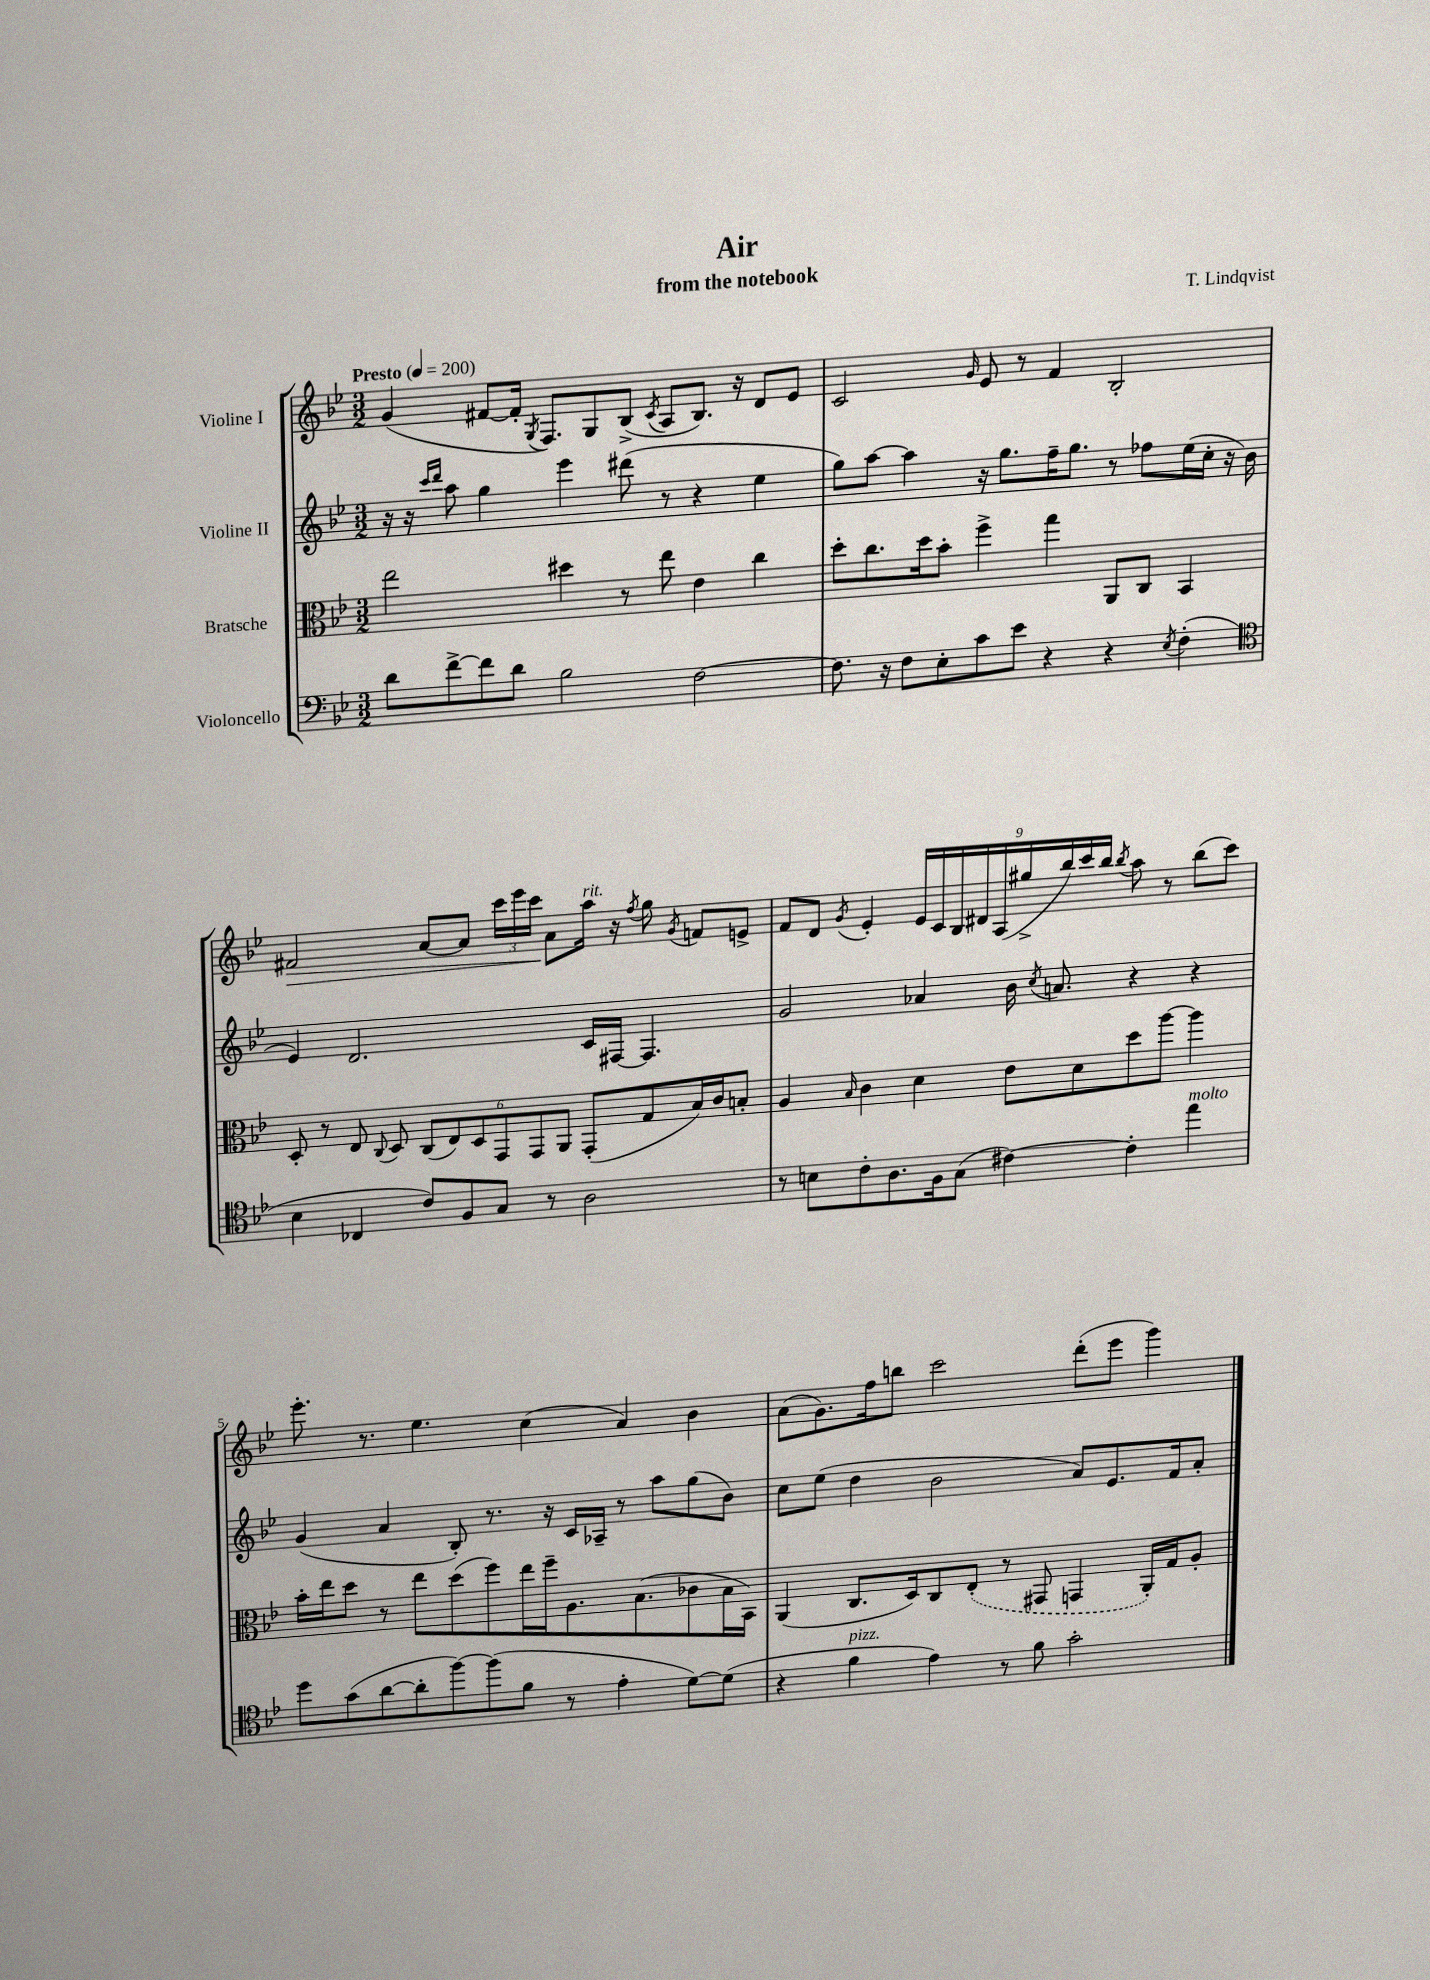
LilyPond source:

\header { title = "Air" composer = "T. Lindqvist" subtitle = "from the notebook" }
<<
\new StaffGroup <<
\new Staff = "s0" \with { instrumentName = "Violine I" } {
    \clef treble \key bes \major \numericTimeSignature \time 3/2 \tempo "Presto" 4 = 200
    \autoBeamOff g'4( fis'8[~ fis'16]-. \acciaccatura { g8 } f8.[) g8 bes8]->( \acciaccatura { c'8 } a8[ bes8.]) r16 d'8[ ees'8] |
    c'2 \grace { g'16 } ees'8 r8 f'4 bes2-. |
    fis'2\> a'8[~ a'8] \tuplet 3/2 { c'''16[ ees'''16 c'''16]\! } a'8[ a''16]^\markup { \italic "rit." } r16 \acciaccatura { f''8 } g''8 \acciaccatura { g'8 } f'8[ e'8]-> |
    f'8[ d'8] \acciaccatura { g'8 } ees'4-. \tuplet 9/8 { ees'16[ c'16 bes16 dis'16 a16( gis''16-> bes''16) c'''16 bes''16] } \acciaccatura { bes''8 } a''8 r8 bes''8[( c'''8]) |
    ees'''8.-. r8. ees''4. c''4( a'4) bes'4 |
    a'8[( g'8.) f''16 b''8] c'''2 d'''8[-.( ees'''8] g'''4) \bar "|." |
}
\new Staff = "s1" \with { instrumentName = "Violine II" } {
    \clef treble \key bes \major \numericTimeSignature \time 3/2
    \autoBeamOff r16 r16 \grace { c'''16[ d'''16] } a''8 g''4 ees'''4 dis'''8( r8 r4 ees''4 |
    g''8[) a''8]~ a''4 r16 g''8.[ f''16-- g''8.] r8 fes''8[ ees''16( c''16]-. r16 bes'16 |
    ees'4) d'2. c'16[ fis16]~ fis4. |
    g'2 aes'4 bes'16 \acciaccatura { c''8 } a'8. r4 r4 |
    g'4( a'4 bes8-.) r8. r16 c'16[ aes16]-- r8 a''8[ g''8( bes'8]) |
    c''8[ ees''8]( d''4 bes'2 a'8[) ees'8. f'16 a'8]-. \bar "|." |
}
\new Staff = "s2" \with { instrumentName = "Bratsche" } {
    \clef alto \key bes \major \numericTimeSignature \time 3/2
    \autoBeamOff ees''2 dis''4 r8 ees''8 ees'4 c''4 |
    d''8[-. c''8. d''16 bes'8]-. f''4-> g''4 a,8[ c8] bes,4 |
    d8-. r8 ees8 \appoggiatura { c8 } d8 \tuplet 6/4 { c8[( ees8) d8 g,8 g,8 a,8] } g,8[-.( g8 bes16) c'16 b8]-. |
    a4 \grace { bes16 } c'4 d'4 ees'8[ d'8 d''8 a''8]~ a''4 |
    bes'16[-. ees''16 d''8] r8 ees''8[ d''8( f''8) ees''16 f''16-- a8. bes8.( ces'8 bes16 bes,16]) |
    a,4( c8.[ d16) c8 \once \slurDashed ees8]-.( r8 gis,8 g,4 a,16[-.) g16 a8]-. \bar "|." |
}
\new Staff = "s3" \with { instrumentName = "Violoncello" } {
    \clef bass \key bes \major \numericTimeSignature \time 3/2
    \autoBeamOff d'8[ f'8~-> f'8 d'8] bes2 f2~ |
    f8. r16 f8[ ees8-. c'8 ees'8] r4 r4 \acciaccatura { ees8 } f4-.( |
    \clef tenor bes4 ces4 c'8[) f8 g8] r8 a2 |
    r8 b8[ c'8-. a8. f16 g8]( cis'4~) cis'4-. ees''4^\markup { \italic "molto" } |
    d''8[ g'8( a'8~ a'8-. f''8~) f''8( f'8] r8 ees'4-. d'8[~) d'8]( |
    r4 f'4^\markup { \italic "pizz." } ees'4) r8 f'8 g'2-. \bar "|." |
}
>>
>>
\layout { \context { \Score \override BarNumber.break-visibility = ##(#f #t #t) barNumberVisibility = #(every-nth-bar-number-visible 5) } }
